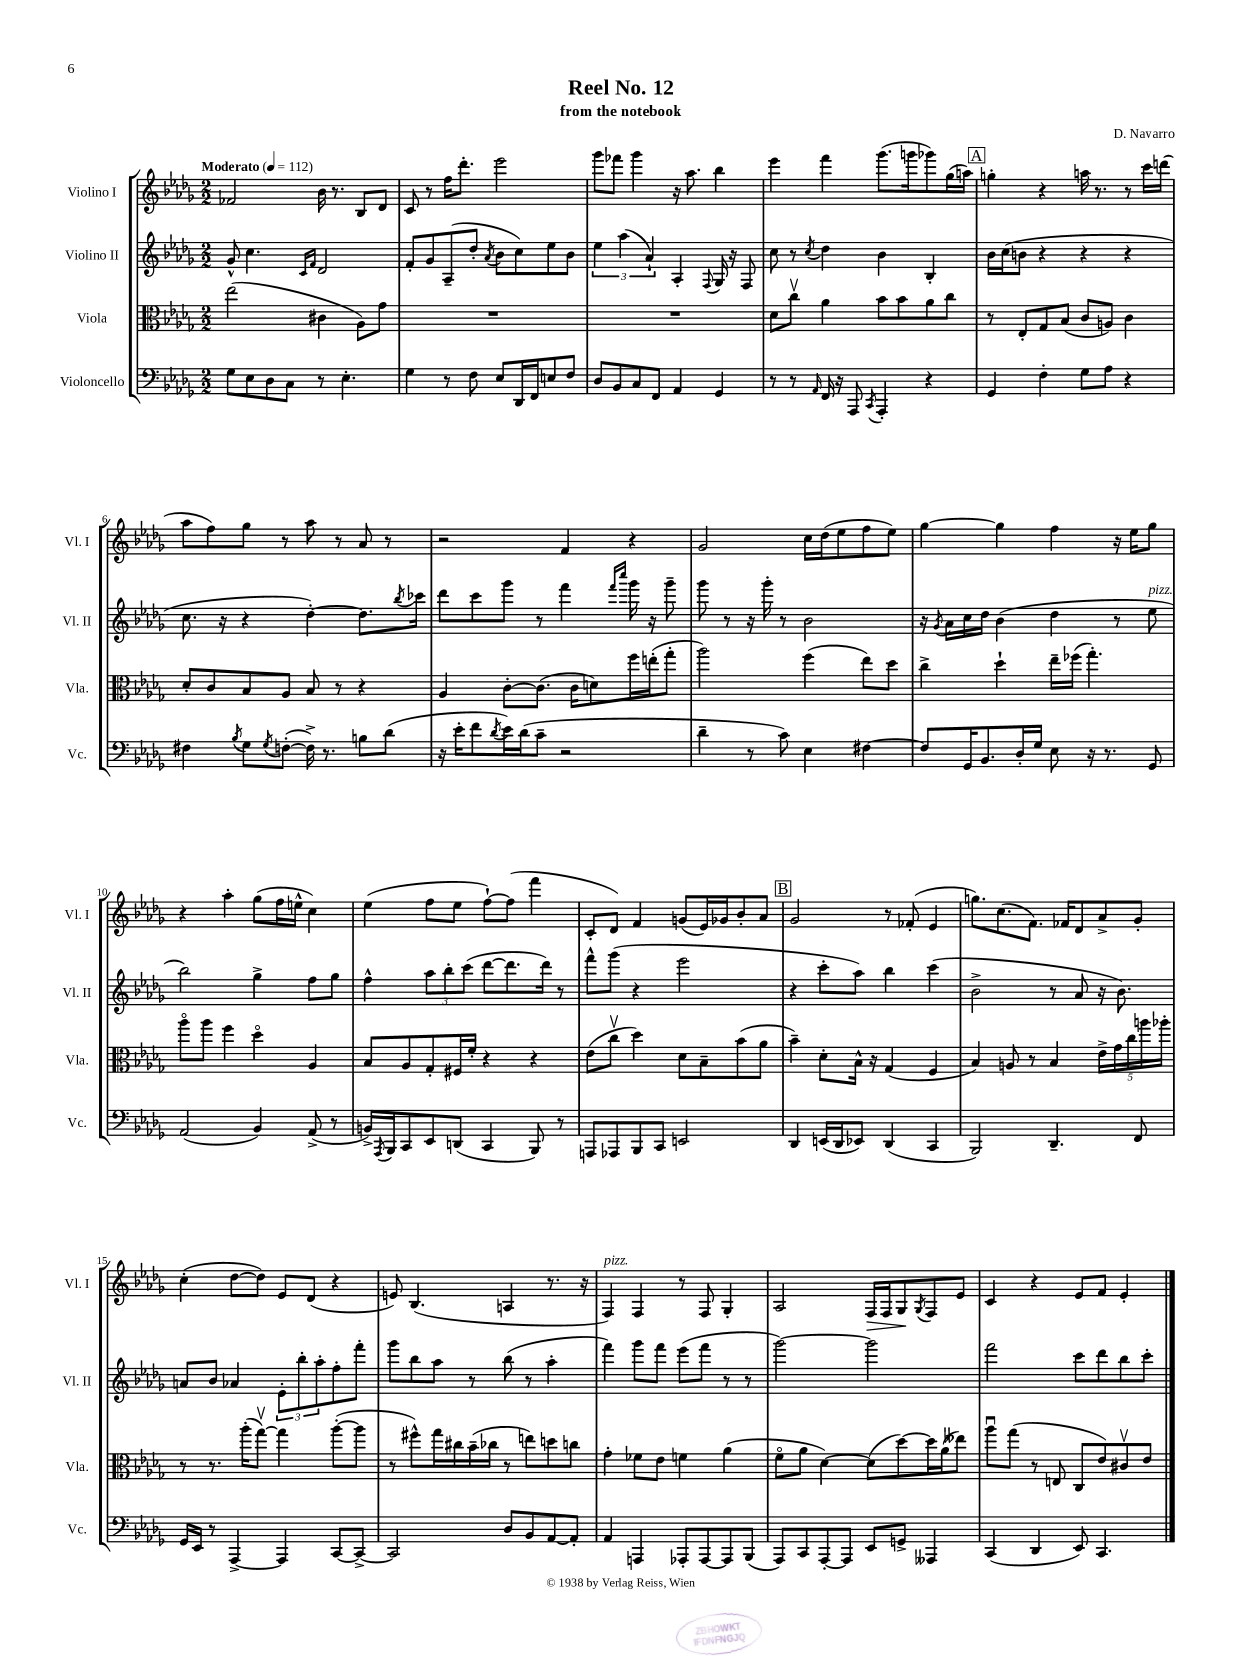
\header { title = "Reel No. 12" composer = "D. Navarro" subtitle = "from the notebook" }
<<
\new StaffGroup <<
\new Staff = "s0" \with { instrumentName = "Violino I" shortInstrumentName = "Vl. I" } {
    \clef treble \key des \major \numericTimeSignature \time 2/2 \tempo "Moderato" 4 = 112
    fes'2 bes'16 r8. bes8 des'8 |
    c'8 r8 f''16 des'''8.-. ees'''2 |
    ges'''8 fes'''8 ges'''4 r16 aes''8. bes''4 |
    ees'''4 f'''4 ges'''8.( g'''16 ges'''8) ges''16( a''16) |
    \mark \markup { \box "A" } g''4-. r4 a''16 r8. r8 c'''16 d'''16( |
    aes''8 f''8) ges''8 r8 aes''8 r8 aes'8 r8 |
    r2 f'4 r4 |
    ges'2 c''16 des''16( ees''8 f''8 ees''8) |
    ges''4~ ges''4 f''4 r16 ees''16 ges''8 |
    r4 aes''4-. ges''8( f''16 e''16-^ c''4) |
    ees''4( f''8 ees''8 f''8~-!) f''8( f'''4 |
    c'8-. des'8) f'4 g'8( ees'16) ges'16 bes'8-. aes'8 |
    \mark \markup { \box "B" } ges'2 r8 fes'8-.( ees'4 |
    g''8.) c''8.( f'8.) fes'16 des'8 aes'8-> ges'8-. |
    c''4-.( des''8~ des''8) ees'8 des'8( r4 |
    e'8) bes4.( a4 r8. r16 |
    f4^\markup { \italic "pizz." }) f4 r8 f8 ges4-. |
    aes2 f16\> f16 ges8\! \acciaccatura { ges8 } f8 ees'8 |
    c'4 r4 ees'8 f'8 ees'4-. \bar "|." |
}
\new Staff = "s1" \with { instrumentName = "Violino II" shortInstrumentName = "Vl. II" } {
    \clef treble \key des \major \numericTimeSignature \time 2/2
    ges'8-^ c''4. \grace { c'16 f'16 } des'2 |
    f'8-. ges'8 aes8--( des''8-. \acciaccatura { aes'8 } bes'8 c''8) ees''8 bes'8 |
    \tuplet 3/2 { ees''4 aes''4( aes'4-!) } aes4-. \appoggiatura { f8 } ges16 r16 f8 |
    c''8 r8 \acciaccatura { c''8 } des''4 bes'4 bes4-. |
    \mark \markup { \box "A" } bes'16 c''16( b'8 r4 r4 r4 |
    c''8. r16 r4 des''4~-.) des''8. \acciaccatura { bes''8 } ces'''16 |
    des'''8 c'''8 ges'''8 r8 f'''4 \grace { f'''16 c''''16 } ges'''16 r16 ges'''8-- |
    ges'''8 r8 r16 ges'''16-. r8 bes'2 |
    r16 \acciaccatura { ges'8 } aes'16 c''16 des''16 bes'4( des''4 r8 ees''8^\markup { \italic "pizz." } |
    bes''2) ges''4-> f''8 ges''8 |
    f''4-^ \tuplet 3/2 { aes''8 bes''8-. c'''8( } des'''8~ des'''8. des'''16) r8 |
    f'''8-^ ges'''8( r4 ees'''2 |
    \mark \markup { \box "B" } r4 c'''8-. aes''8) bes''4 c'''4( |
    bes'2-> r8 aes'8 r16 bes'8.) |
    a'8 bes'8 aes'4 \tuplet 3/2 { ees'8-. bes''8-. aes''8-. } f''8-. f'''8-. |
    ges'''8 bes''8 aes''8 r8 bes''8( r8 aes''4-. |
    f'''4) ges'''8 f'''8 ees'''8( f'''8 r8 r8 |
    ges'''2~) ges'''2 |
    f'''2 c'''8 des'''8 bes''8 c'''8-. \bar "|." |
}
\new Staff = "s2" \with { instrumentName = "Viola" shortInstrumentName = "Vla." } {
    \clef alto \key des \major \numericTimeSignature \time 2/2
    ees''2( cis'4 aes8) ges'8 |
    R1 |
    R1 |
    des'8 c''8\upbow aes'4 bes'8 bes'8 aes'8 c''8 |
    \mark \markup { \box "A" } r8 ees8-. ges8 bes8( c'8 a8) c'4 |
    des'8-. c'8 bes8 aes8 bes8 r8 r4 |
    aes4 c'8~-. c'8.( c'16 d'8) f''16 e''16-.( ges''8-. |
    aes''2) f''4( ees''8) des''8 |
    c''4-> des''4-! ees''16-- fes''16( ges''4.-.) |
    aes''8\flageolet aes''8 f''4 des''4\flageolet aes4 |
    bes8 aes8 ges8-. fis16 f'16-. r4 r4 |
    ees'8( c''8\upbow des''4) des'8 bes8-- bes'8( aes'8 |
    \mark \markup { \box "B" } bes'4--) des'8-. bes16-^ r16 ges4( f4 |
    bes4) a8 r8 bes4 \tuplet 5/4 { ees'16-> ges'16 c''16 a''16 aes''16-. } |
    r8 r8. aes''16-.( ges''8~\upbow) ges''4 aes''8~-.( aes''8 |
    r8 fis''8-^) ges''16 cis''16 bes'16--( ces''16 r8 e''8) d''8 c''8 |
    ges'4-. fes'8 ees'8 f'4 aes'4( |
    f'8\flageolet aes'8 des'4~) des'8( des''8~) des''16 aes'16( eeses''8) |
    aes''8\downbow ges''8( r8 e8 c8 ees'8) cis'8\upbow ees'8 \bar "|." |
}
\new Staff = "s3" \with { instrumentName = "Violoncello" shortInstrumentName = "Vc." } {
    \clef bass \key des \major \numericTimeSignature \time 2/2
    ges8 ees8 des8 c8 r8 ees4.-. |
    ges4 r8 f8 ees8 des,16 f,16 e8 f8 |
    des8 bes,8 c8 f,8 aes,4 ges,4 |
    r8 r8 \grace { aes,16 } f,16 r16 aes,,8 \acciaccatura { c,8 } aes,,4-. r4 |
    \mark \markup { \box "A" } ges,4 f4-. ges8 aes8 r4 |
    fis4 \acciaccatura { bes8 } ges8 \acciaccatura { ges8 } f8~-.( f16->) r8. b8 des'8( |
    r16 ees'16-. f'8 \acciaccatura { des'8 } ees'16) des'16( c'8-- r2 |
    des'4-- r8 c'8) ees4 fis4~ |
    fis8 ges,16 bes,8. des16-. ges16 ees8 r16 r8. ges,8 |
    aes,2( bes,4) aes,8->( r8 |
    b,16->) \acciaccatura { aes,,8 } bes,,16 c,8 ees,8 d,8( c,4 bes,,8) r8 |
    a,,8 aes,,8 bes,,8 c,8 e,2 |
    \mark \markup { \box "B" } des,4 e,16( des,16 ees,8) des,4( c,4 |
    bes,,2) des,4.-- f,8 |
    ges,16 ees,16 r8 aes,,4~-> aes,,4 c,8~ c,8~-> |
    c,2 des8 bes,8 aes,8~ aes,8-. |
    aes,4 a,,4 aes,,8-. aes,,8~ aes,,8 bes,,8( |
    aes,,8) c,8 aes,,8~-. aes,,8 ees,8 g,8-> aeses,,4 |
    c,4( des,4 ees,8) c,4. \bar "|." |
}
>>
>>
